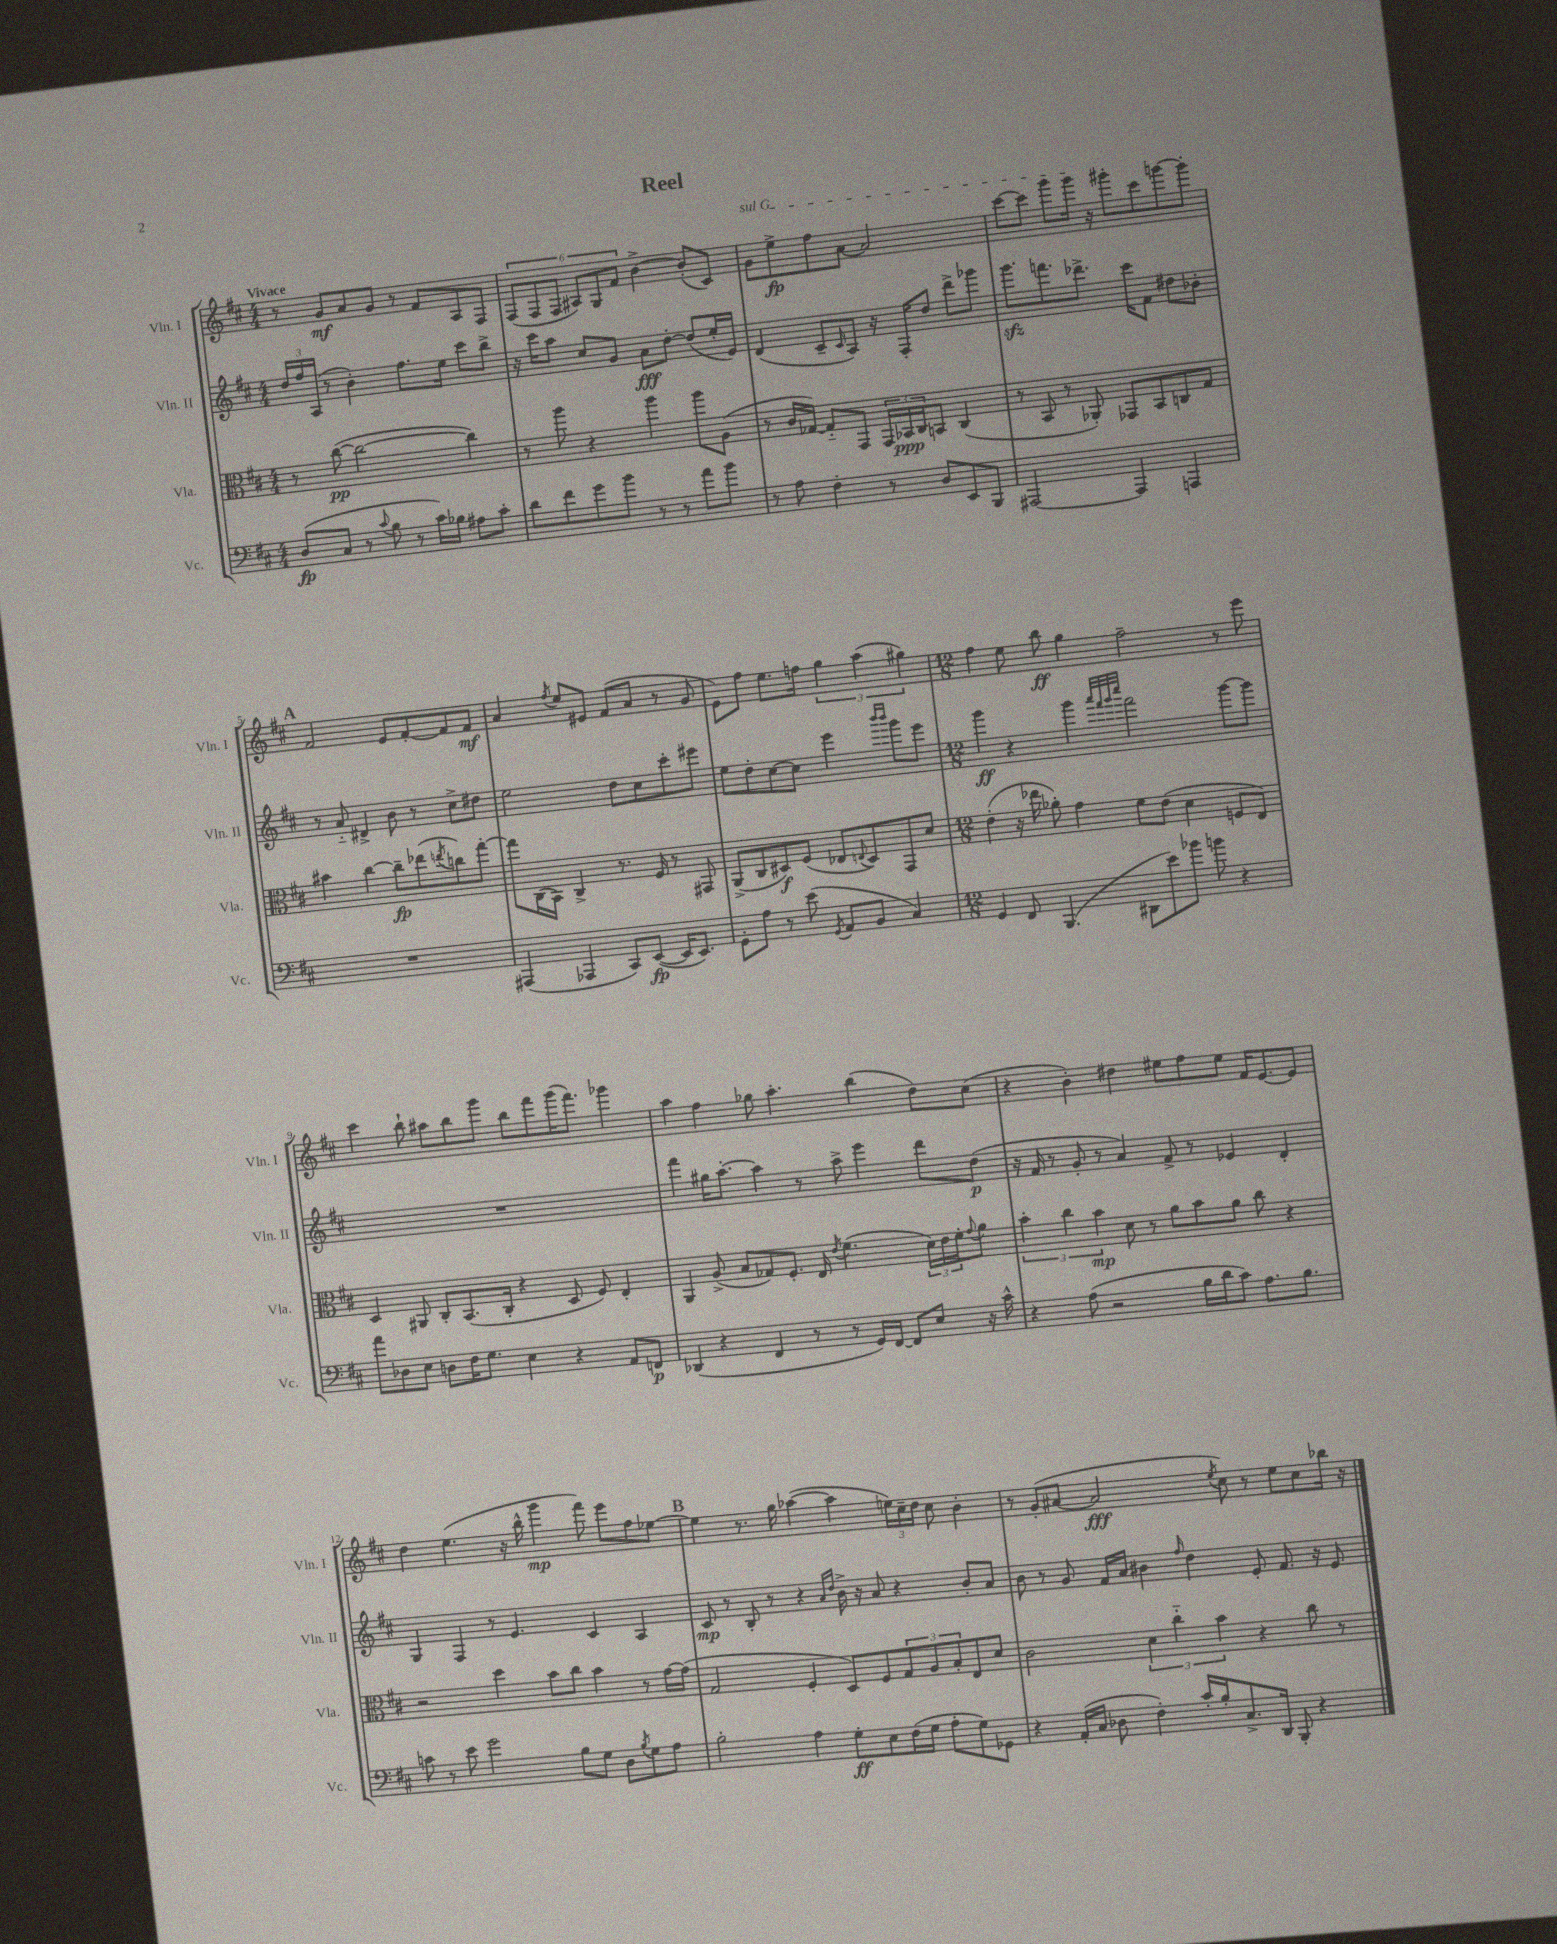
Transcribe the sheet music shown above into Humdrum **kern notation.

**kern	**kern	**kern	**kern
*staff4	*staff3	*staff2	*staff1
*clefF4	*clefC3	*clefG2	*clefG2
*k[f#c#]	*k[f#c#]	*k[f#c#]	*k[f#c#]
*M4/4	*M4/4	*M4/4	*M4/4
(8D/L	8r	24dd/LL	8r
.	.	24ff#/	.
.	.	(24A/JJ	.
8C#/J	([8cc#\	8r	8g/L
8r	2cc#\_	4b'\)	8a/
8qqc#/	.	.	.
8B\	.	.	8g/J
8r	.	8.ff#\L	8r
16c#\LL)	.	.	8f#/L
16B-\JJ	.	16ee\Jk	.
8A#\L	4cc#\])	8ccc#\L	8A/
8c#'\J	.	8bb^\J	8F#/J
=	=	=	=
8d\L	8r	16r	(12F#/L
.	.	16ccc#\LK	.
.	.	.	12F#/
8f#\	8aa\	8aa\J	.
.	.	.	12F#/J
8g\	4r	8cc#/L	12A#/L)
.	.	.	12G/
8b\J	.	8g/J	.
.	.	.	12f#/J
8r	4aa\	8a\L	[4b^\
8r	.	[8dd'\J	.
8a\L	8aa\L	(8dd/]L	(8b'/]L
8b\J	(8A\J	16ee'/L	8c#/J)
.	.	16e/JJ)	.
=	=	=	=
8r	8r	(4d/	8g\L
8A\	16c#/LL	.	8ee^\
.	[16G-/JJ)	.	.
4F#'\	8G-'~/]L	8c#~/L	8ff#\
.	.	16qqc#/	.
.	8GG/J	8A/J)	[8a\J
8r	24GG/LL	16r	2a/]
.	24BB-/	.	.
.	.	16F#'/LK	.
.	24C#/J	.	.
8D/L	8BB/J	8dd/J	.
8EE/	(4C#/	8ddd^\L	.
8BBB/J	.	8ggg-\J	.
=	=	=	=
[2AAA#/	8r	8.ggg\L	[8ccc#\L
.	8BB/	.	8ccc#\]J
.	.	8.fff\	.
.	8r	.	8ggg\L
.	8AA-'/)	8.ddd-^\J	16ggg\Jk
.	.	.	16r
4AAA#/]	8GG-/L	.	8ggg#'\L
.	.	16ccc#\LK	.
.	8BB/	8f#\J	8ccc#\
4AAA/	8C/	8dd#\L	[8ggg\
.	8G/J	8b-'\J	8ggg'\]J
=	=	=	=
1r	4b#\	8r	2f#/
.	.	8a'~/	.
.	[4cc#\	4d#^/	.
.	8cc#~\]L	8b\	8e/L
.	(8ee-\	8r	[8f#'/
.	8qee/	.	.
.	8cc\)	8cc#^\L	8f#/]
.	[8gg'\J	8dd#\J	8f#/J
=	=	=	=
(4AAA#/	8gg\]L	2ee\	4a/
.	(16C#\L	.	.
.	16BB\JJ)	.	.
.	.	.	8qff#/
4AAA-/	4C#^/	.	8ee/L
.	.	.	8e#/J
8CC#/L)	8.r	8dd\L	(8f#/L
([8EE/J	.	8cc#\	8a/J
.	16F#/	.	.
16EE/]LK	8r	8ccc#'\	8r
8.EE/J)	.	.	.
.	8GG#/	8eee#\J	8g/
=	=	=	=
8GG'\L	(8AA^/L	8ee\L	8e\L)
8A\J	8C#/	8dd'\	8ff#\J
8r	8D#/)	[8cc#\	8.ee\L
(8e\	(8F#/J	8cc#\]J	.
.	.	.	16ff\Jk
8qGG/	.	.	.
8AA/L	8E-/L	4eee\	6gg\
.	8qqE/	.	.
8BB/J	8D#/)	.	.
.	.	.	(6aa\
.	.	16qqbbb/LL	.
.	.	16qqbbb/JJ	.
4C#/)	8GG/	8ggg\L	.
.	.	.	6gg#\)
.	8d/J	8eee\J	.
=	=	=	=
*M12/8	*M12/8	*M12/8	*M12/8
4GG/	(4e'\	4ggg\	4ff#\
8FF#/	16r	4r	8ee\
.	16ee-\	.	.
(4.BBB/	8a-'\)	.	8bb\
.	4g\	4ggg\	4gg\
.	.	32qqaaa/LLL	.
.	.	32qqfff#/	.
.	.	32qqggg/	.
.	.	32qqcccc#/JJJ	.
8DD#\L	8f#\L	2fff#\	2ff#~\
8e\)	(8e\J	.	.
8b-\J	4d\	.	.
8b\	.	.	.
4r	8F/L	[8ggg\L	8r
.	8E/J)	8ggg\]J	8eee\
=	=	=	=
8a\L	4D/	1.r	4ccc#\
8D-\	.	.	.
8E\J	8AA#/	.	8bb`\
8D\L	8C#'/L	.	8aa#\L
16F#\K	(8.BB/	.	8bb\
8.G\J	.	.	.
.	.	.	8ggg\J
.	16C#'/Jk	.	.
4E\	4r	.	8bb\L
.	.	.	8fff#\
4r	8D/	.	(16ggg\K
.	.	.	8.fff#\J)
.	8F#/)	.	.
8AA/L	4E'/	.	4ggg-\
8FF/J	.	.	.
=	=	=	=
(4DD-/	4AA/	4fff#\	4aa\
4r	(8A^/	16gg#\LK	4ff#\
.	.	[8.aa'\J	.
.	8B/L	.	.
4FF#/	8G-/)	4aa\]	8gg-\
.	8.F#'/J	.	4.aa'\
8r	.	8r	.
.	16E/	.	.
.	8qe/	.	.
8r	(4.f#\	8aa^\	.
16GG/LL)	.	4eee\	(4bb\
[16FF#/JJ	.	.	.
8FF#/]L	.	.	.
8E/J	24d\LL)	8ddd\L	8dd\L)
.	24e\	.	.
.	24f#'\J	.	.
.	8qqg/	.	.
16r	8a\J	(8dd\J	(8cc#\J
16c#^^\	.	.	.
=	=	=	=
4r	6b'\	16r	4r
.	.	16f#/	.
.	.	8r	.
.	6cc#\	.	.
(8A\	.	8g'/	4b'\)
.	6b\	.	.
2r	.	8r	.
.	8d\	4a/)	4dd#\
.	8r	.	.
.	8a\L	8f#^/	8ee#\L
16B\LL	8b\	8r	8ff#\
16d\J	.	.	.
8c#\J)	8a\J	4e-/	8ee#\J
8.A\L	8cc#\	.	16f#/LK
.	.	.	[8.e/
.	4r	4d'/	.
8.B\J	.	.	.
.	.	.	8e/]J
=	=	=	=
8c\	2r	4G/	4dd\
8r	.	.	.
8e\	.	4F#/	(4.ee\
2g\	.	.	.
.	4dd\	8r	.
.	.	4.e/	16r
.	.	.	16bb^^\
.	8b\L	.	4ggg\
8B\L	8cc#\J	.	.
8G\J	4b\	4c#/	8fff#\)
8D\L	.	.	8eee\L
8qB/	.	.	.
8G\	8r	4A/	8ff#\
8A\J	[16g\LL	.	[8ee-\J
.	(16g\]JJ	.	.
=	=	=	=
2B'\	2G/	8c#/	4ee-\]
.	.	8r	.
.	.	8B'/	8.r
.	.	8r	.
.	.	.	16gg\
4A\	4F#'/	4r	([4aa-\
.	.	16qqa/LL	.
.	.	16qqdd/JJ	.
8G'\L	8D/L)	16b^\	4aa-\]
.	.	16r	.
8E\	8F#/	8a/	.
(16F#\L	12G/	4r	24ee\LL)
.	.	.	24cc#~\
16G\JJ	.	.	.
.	12A/	.	24dd\JJ
8A'\L	.	.	8cc#\
.	12B'/	.	.
8G\)	8E/	8b'/L	4b'\
8GG-\J	8d/J	8a/J	.
=	=	=	=
4r	2c#\	8b\	8r
.	.	8r	(8g'/L
(16AA'/LL	.	8g/	[8a#/J
16C#/JJ	.	.	.
8D-\	.	16f#/LL	2a#/]
.	.	16a/JJ	.
4F#'\)	6d\	4b#\	.
.	6cc#'~\	.	.
.	.	16qqff#/	.
16c#'/LL	.	4dd\	.
16B'/J	.	.	.
.	6b\	.	.
.	.	.	8qee/
8.C#^/	.	.	8cc#\)
.	4r	8e'/	8r
16DD/Jk	.	.	.
8BBB'/	.	8.f#/	8ee\L
4r	8cc#\	.	8cc#\
.	.	16r	.
.	8r	8e/	16bb-\Jk
.	.	.	16r
==	==	==	==
*-	*-	*-	*-
